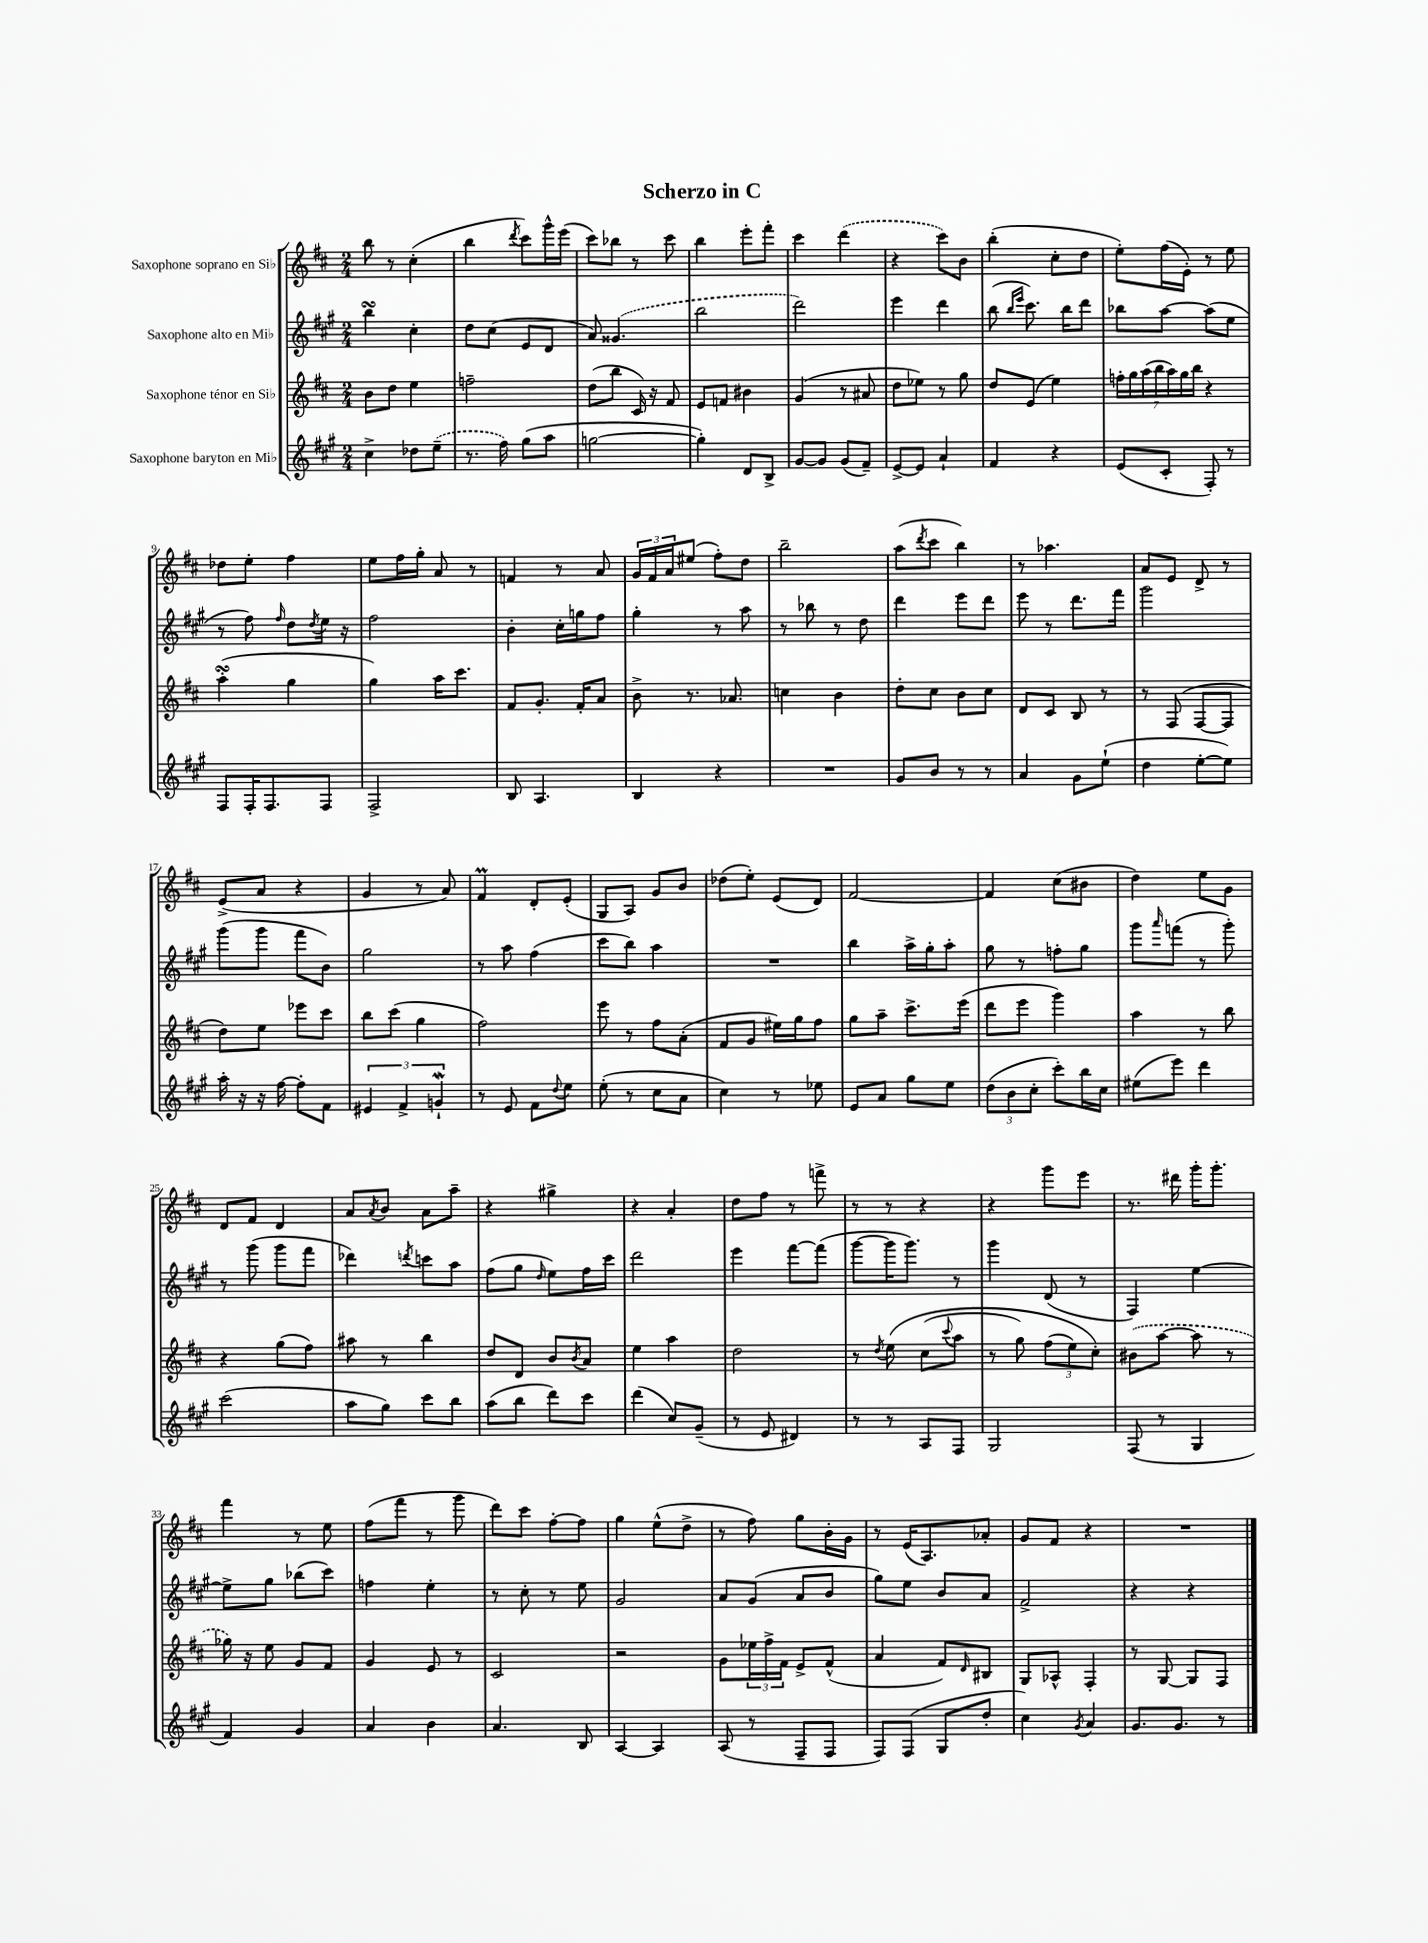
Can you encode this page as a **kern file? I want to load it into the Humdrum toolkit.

**kern	**kern	**kern	**kern
*part4	*part3	*part2	*part1
*staff4	*staff3	*staff2	*staff1
*I"Saxophone baryton en Mi♭	*I"Saxophone ténor en Si♭	*I"Saxophone alto en Mi♭	*I"Saxophone soprano en Si♭
*clefG2	*clefG2	*clefG2	*clefG2
*k[f#c#g#]	*k[f#c#]	*k[f#c#g#]	*k[f#c#]
*M2/4	*M2/4	*M2/4	*M2/4
=1	=1	=1	=1
4cc#^\	8b\L	4bbsSSS\	8bb\
.	8dd\J	.	8r
8dd-X\L	4ee\	4cc#'\	(4cc#'\
(8ee~\J	.	.	.
=2	=2	=2	=2
8.r	2ffn~\	8dd\L	4bb\
.	.	(8cc#\J	.
16ff#\)	.	.	.
.	.	.	8qddd/
(8gg#\L	.	8e/L	8ccc#\L)
8aa\J	.	8d/J	16ggg^^\L
.	.	.	(16eee\JJ
=3	=3	=3	=3
[2ggn\	(8dd\L	8a/)	8ccc#\L)
.	8bb\J	(4.g##X/	8bb-X\J
.	16c#/)	.	8r
.	16r	.	.
.	8f#/	.	8ccc#\
=4	=4	=4	=4
4gg'\])	8e/L	2bb\	4bb\
.	8fn/J	.	.
8d/L	4b#X\	.	8eee'\L
8B^/J	.	.	8fff#'\J
=5	=5	=5	=5
[8g#/L	(4g/	2ddd\)	4ccc#\
8g#/J]	.	.	.
(8g#/L	8r	.	(4ddd\
8f#~/J)	8a#X/	.	.
=6	=6	=6	=6
[8e^/L	8dd\L	4eee\	4r
8e/J]	8ee-X\J)	.	.
4a`/	8r	4ddd\	8ccc#\L)
.	8gg\	.	8b\J
=7	=7	=7	=7
4f#/	8dd/L	(8bb\	(4bb'\
.	.	16qqbb/LL	.
.	.	16qqeee/JJ	.
.	(8e/J	8.ccc#\)	.
4r	4ee\)	.	8cc#'\L
.	.	16bb\KL	.
.	.	8ddd\J	8dd\J
=8	=8	=8	=8
(8e/L	28ffn'\LL	8bb-X\L	8ee'\L)
.	28gg\	.	.
.	(28aa\	.	.
.	28bb\	.	.
8c#'/J	.	[8aa\J	(16ff#\L
.	28aa\)	.	.
.	28gg\	.	.
.	.	.	16e'\JJ)
.	28bb\JJ	.	.
8F#'/)	4r	(8aa\L]	8r
8r	.	8ee\J	8ee\
!!LO:LB:g=z
=9	=9	=9	=9
8F#/L	(4aasSSS'\	8r	8dd-X\L
16F#'/K	.	8ff#\)	8ee'\J
8.F#/	.	.	.
.	.	16qqff#/	.
.	4gg\	8dd\L	4ff#\
.	.	8qdd/	.
8F#/J	.	16ee\Jk	.
.	.	16r	.
=10	=10	=10	=10
2F#^/	4gg\)	2ff#\	8ee\L
.	.	.	16ff#\L
.	.	.	16gg'\JJ
.	16aa\KL	.	8a/
.	8.ccc#\J	.	.
.	.	.	8r
=11	=11	=11	=11
8B/	8f#/L	4b'\	4fn/
4.A/	8.g'/J	.	.
.	.	16cc#'\LL	8r
.	16f#'/KL	16ggn\J	.
.	8a/J	8ff#\J	8a/
=12	=12	=12	=12
4B/	8b^\	4gg#'\	24g/LL
.	.	.	24f#/
.	.	.	24a/J
.	8.r	.	(8ee#X/J
4r	.	8r	8ff#'\L)
.	8.a-X/	.	.
.	.	8aa\	8dd\J
=13	=13	=13	=13
2r	4ccn\	8r	2bb~\
.	.	8bb-X\	.
.	4b\	8r	.
.	.	8dd\	.
=14	=14	=14	=14
8g#/L	8dd'\L	4ddd\	(8aa\L
.	.	.	8qddd/
8b/J	8cc#\J	.	8ccc#\J
8r	8b\L	8eee\L	4bb\)
8r	8cc#\J	8ddd\J	.
=15	=15	=15	=15
4a/	8d/L	8eee\	8r
.	8c#/J	8r	4.aa-X\
8g#\L	8B/	8.ddd\L	.
(8ee`\J	8r	.	.
.	.	16fff#\Jk	.
=16	=16	=16	=16
4dd\	8r	2ggg#\	8a/L
.	(8F#/	.	8e/J
[8ee'\L	[8F#/L	.	8d^/
8ee\J])	8F#/J]	.	8r
!!LO:LB:g=z
=17	=17	=17	=17
16aa'\	8dd\L)	(8ggg#\L	(8e^/L
16r	.	.	.
16r	8ee\J	8ggg#\J	8a/J
[16ff#\	.	.	.
8ff#'\L]	8eee-X\L	8fff#\L	4r
8f#\J	8ccc#\J	8b\J)	.
=18	=18	=18	=18
6e#X/	8bb\L	2gg#\	4g/
.	(8ccc#\J	.	.
6f#^/	.	.	.
.	4gg\	.	8r
6gnw`/	.	.	.
.	.	.	8a/)
=19	=19	=19	=19
8r	2ff#\)	8r	4f#m/
8e/	.	8aa\	.
8f#\L	.	(4ff#\	8d'/L
8qqdd/	.	.	.
8ee\J	.	.	(8e'/J
=20	=20	=20	=20
(8ee'\	8eee\	8ccc#\L	8G/L
8r	8r	8bb\J)	8A/J)
8cc#\L	8ff#\L	4aa\	8g/L
8a\J	(8a'\J	.	8b/J
=21	=21	=21	=21
4cc#\)	8f#/L	2r	(8dd-X\L
.	8g/J	.	8ee'\J)
8r	16ee#X\LL)	.	(8e/L
.	16gg\J	.	.
8ee-X\	8ff#\J	.	8d/J)
=22	=22	=22	=22
8e/L	8gg\L	4bb\	[2f#/
8a/J	8aa~\J	.	.
8gg#\L	8.ccc#^\L	16aa^\LL	.
.	.	16gg#'\J	.
8ee\J	.	8aa'\J	.
.	(16eee\Jk	.	.
=23	=23	=23	=23
(12dd\L	8ddd\L	8gg#\	4f#/]
12b\	.	.	.
.	8eee\J	8r	.
12cc#'\J	.	.	.
8ccc#'\L)	4ggg\)	8ffn'\L	(8cc#\L
16bb\L	.	8gg#\J	8b#X\J
16cc#\JJ	.	.	.
=24	=24	=24	=24
(8ee#X\L	4aa\	8ggg#\L	4dd\)
.	.	16qqaaa/	.
8eee\J)	.	(8fffn\J	.
4ddd\	8r	8r	8ee\L
.	8bb\	8ggg#'\)	8g\J
!!LO:LB:g=z
=25	=25	=25	=25
(2ccc#\	4r	8r	8d/L
.	.	(8ggg#\	8f#/J
.	(8gg\L	8ggg#\L	4d/
.	8ff#\J)	8fff#\J	.
=26	=26	=26	=26
8aa\L	8aa#X\	4ddd-X\)	8a/L
.	.	.	8qa/
8gg#\J)	8r	.	8b/J
.	.	8qdddn/	.
8ccc#\L	4bb\	8cccn\L	8a\L
8bb\J	.	8aa\J	8aa~\J
=27	=27	=27	=27
(8aa\L	8dd/L	(8ff#\L	4r
8bb\J	8d/J	8gg#\J	.
.	.	16qqdd/	.
8ddd\L)	8b/L	8ee\L)	4gg#X^\
.	8qb/	.	.
8ccc#\J	8a/J	16ff#\L	.
.	.	16ccc#\JJ	.
=28	=28	=28	=28
(4ddd\	4ee\	2ddd\	4r
8cc#/L)	4aa\	.	4a'/
(8g#~/J	.	.	.
=29	=29	=29	=29
8r	2dd\	4eee\	8dd\L
8e/	.	.	8ff#\J
4d#X/)	.	[8fff#\L	8r
.	.	(8fff#\J]	8fffn^\
=30	=30	=30	=30
8r	8r	[8ggg#\L	8r
.	8qdd/	.	.
8r	(8ee\	16ggg#\K]	8r
.	.	8.ggg#\J)	.
8A/L	(8cc#\L	.	4r
.	8qqccc#/	.	.
8F#/J	8aa\J	8r	.
=31	=31	=31	=31
2G#/	8r	4ggg#\	4r
.	8gg\)	.	.
.	(12ff#\L	(8d/	8ggg\L
.	12ee\)	.	.
.	.	8r	8eee\J
.	12cc#'\J)	.	.
=32	=32	=32	=32
(8F#/	(8b#X\L	4F#/)	8.r
8r	[8aa\J	.	.
.	.	.	16ddd#X\
4G#/	8aa\]	[4ee\	16ggg'\KL
.	.	.	8.ggg'\J
.	8r	.	.
!!LO:LB:g=z
=33	=33	=33	=33
4f#/)	16gg-X\)	8ee^\L]	4fff#\
.	16r	.	.
.	8ee\	8gg#\J	.
4g#/	8g/L	(8bb-X\L	8r
.	8f#/J	8ccc#\J)	8ee\
=34	=34	=34	=34
4a/	4g/	4ffn\	(8ff#\L
.	.	.	8fff#\J
4b\	8e/	4ee'\	8r
.	8r	.	8ggg\
=35	=35	=35	=35
4.a/	2c#/	8r	8ddd\L)
.	.	8cc#'\	8ccc#\J
.	.	8r	[8ff#'\L
8B/	.	8ee\	8ff#\J]
=36	=36	=36	=36
[4A/	2r	2g#/	4gg\
4A/]	.	.	(8ee^^\L
.	.	.	8dd^\J
=37	=37	=37	=37
(8A/	8g\L	8a/L	8r
8r	24ee-X\L	(8g#/J	8ff#\)
.	24ff#^\	.	.
.	24f#\JJ	.	.
8F#~/L	8e^/L	8a/L	8gg\L
8F#/J	(8f#^^/J	8b/J	16b'\L
.	.	.	16g\JJ
=38	=38	=38	=38
8F#/L)	4a/	8gg#\L)	8r
(8F#/J	.	8ee\J	(16e/KL
.	.	.	8.A/)
8G#/L	8f#/L)	8b/L	.
.	16qqd/	.	.
8dd'/J	8B#X/J	8a/J	8a-X'/J
=39	=39	=39	=39
4cc#\)	8G/L	2f#^/	8g/L
.	8A-X^^/J	.	8f#/J
8qg#/	.	.	.
4a/	4F#'/	.	4r
=40	=40	=40	=40
8.g#/L	8r	4r	2r
.	[8G/	.	.
8.g#/J	.	.	.
.	8G/L]	4r	.
8r	8F#/J	.	.
==	==	==	==
*-	*-	*-	*-
